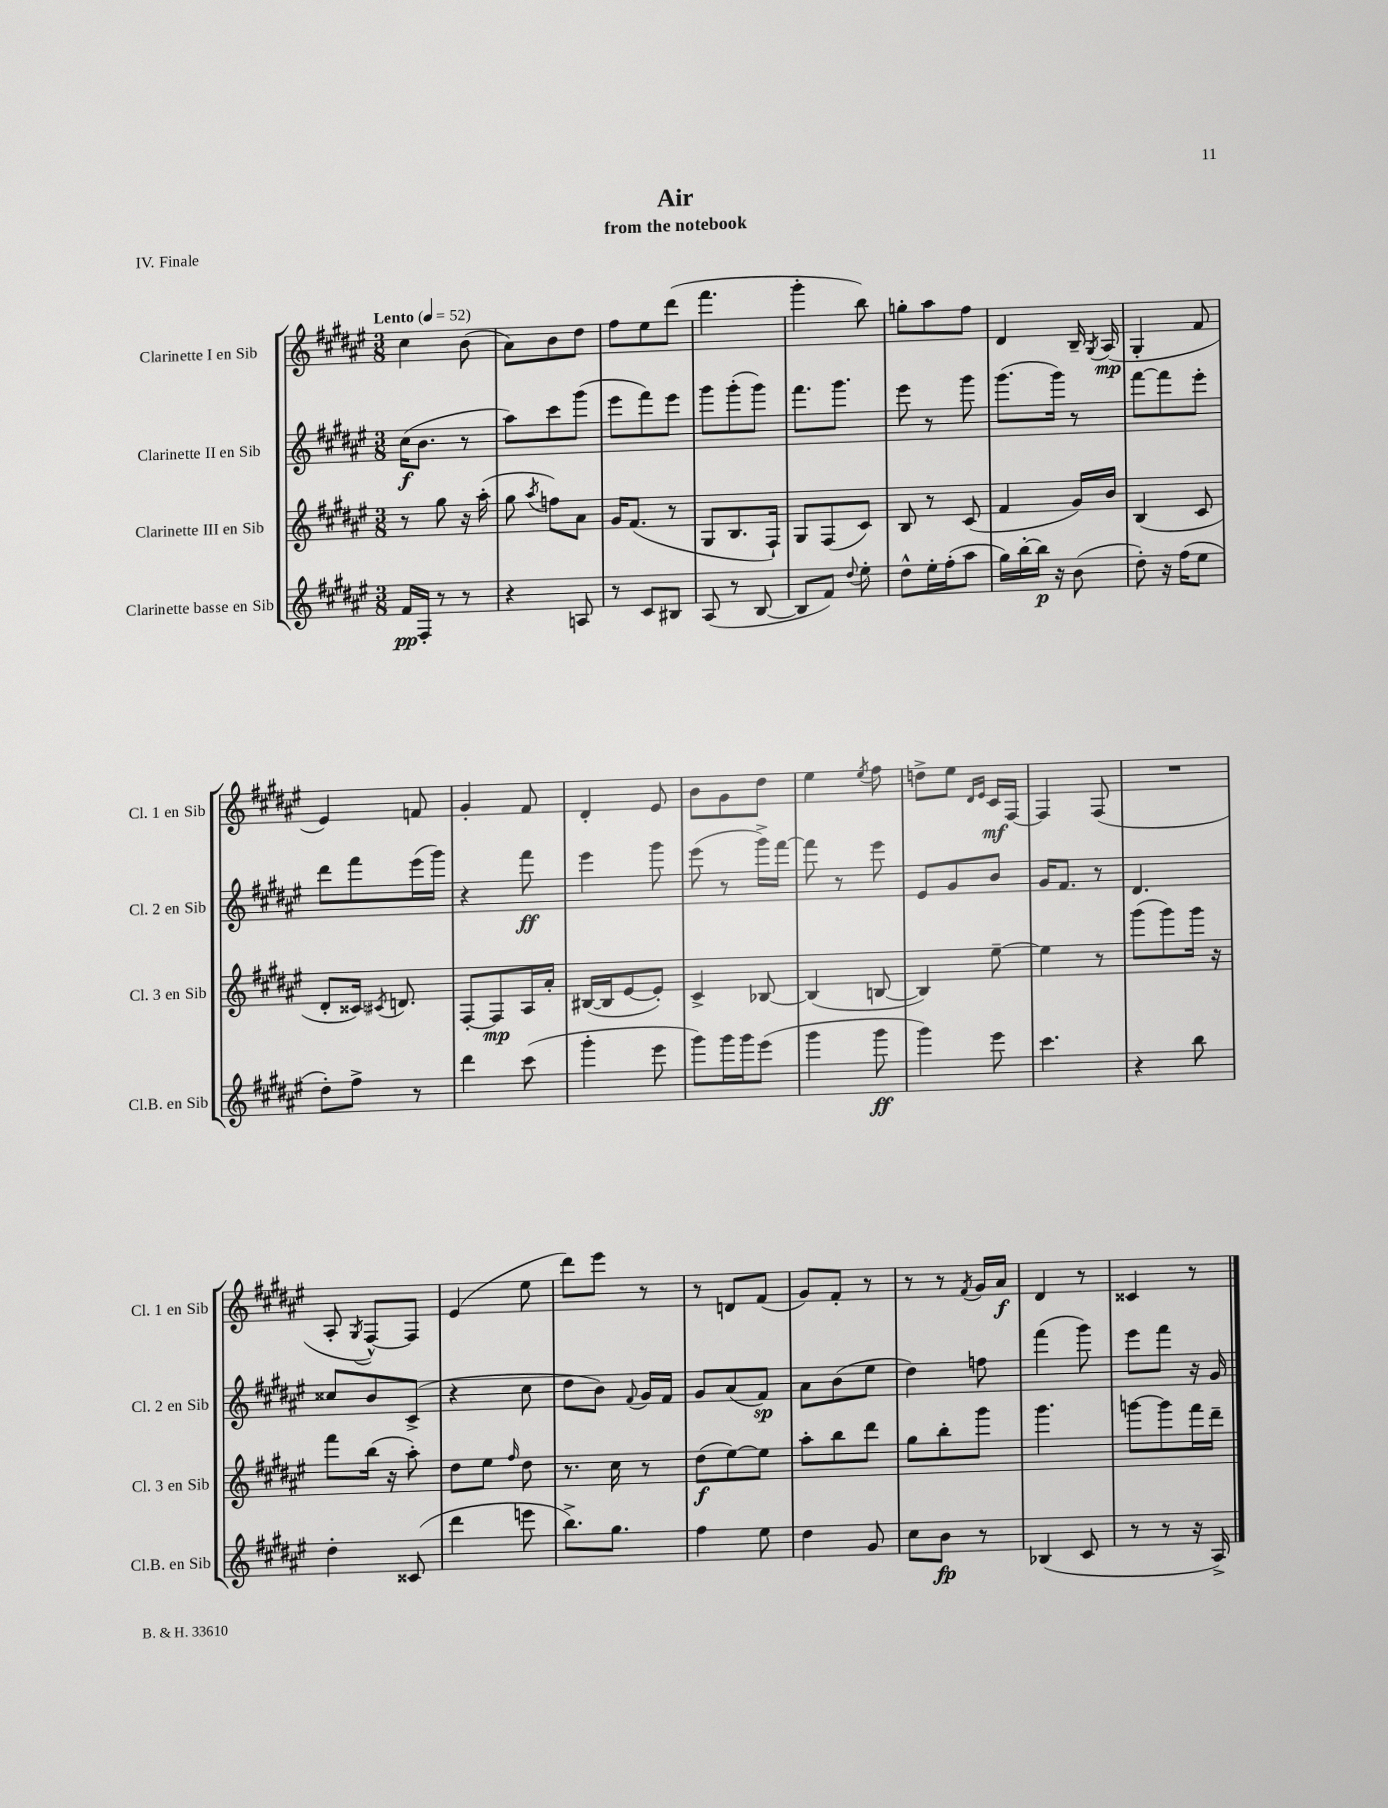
\header { title = "Air" subtitle = "from the notebook" piece = "IV. Finale" }
<<
\new StaffGroup <<
\new Staff = "s0" \with { instrumentName = "Clarinette I en Sib" shortInstrumentName = "Cl. 1 en Sib" } {
    \clef treble \key fis \major \numericTimeSignature \time 3/8 \tempo "Lento" 4 = 52
    \autoBeamOff cis''4 b'8( |
    ais'8[) b'8 dis''8] |
    fis''8[ eis''8 dis'''8]( |
    fis'''4. |
    gis'''4-. b''8) |
    g''8[-. ais''8 fis''8] |
    dis'4 b16-- \acciaccatura { gis8 } ais16\mp( |
    gis4-. fis'8 |
    eis'4) f'8 |
    gis'4-. fis'8 |
    dis'4-. eis'8 |
    b'8[ gis'8 dis''8] |
    eis''4 \acciaccatura { eis''8 } fis''8 |
    d''8[-> eis''8] \grace { dis'16[ eis'16] } cis'16[\mf fis16]~ |
    fis4 fis8( |
    R4. |
    ais8-. \acciaccatura { gis8 } fis8[~-^) fis8] |
    eis'4( eis''8 |
    dis'''8[) eis'''8] r8 |
    r8 d'8[ fis'8]( |
    gis'8[) fis'8]-. r8 |
    r8 r8 \acciaccatura { fis'8 } gis'16[ ais'16]\f |
    dis'4 r8 |
    cisis'4 r8 \bar "|." |
}
\new Staff = "s1" \with { instrumentName = "Clarinette II en Sib" shortInstrumentName = "Cl. 2 en Sib" } {
    \clef treble \key fis \major \numericTimeSignature \time 3/8
    \autoBeamOff cis''16[\f( b'8.] r8 |
    ais''8[) cis'''8 gis'''8]( |
    eis'''8[ fis'''8) eis'''8] |
    gis'''8[ gis'''8-.( gis'''8]) |
    fis'''8.[ gis'''8.] |
    eis'''8 r8 gis'''8 |
    gis'''8.[( gis'''16]) r8 |
    fis'''8[~ fis'''8 eis'''8]-. |
    dis'''8[ fis'''8 eis'''16( gis'''16]) |
    r4 fis'''8\ff |
    eis'''4 gis'''8 |
    eis'''8( r8 gis'''16[->) fis'''16]~ |
    fis'''8 r8 eis'''8 |
    eis'8[ gis'8 b'8] |
    gis'16[ fis'8.] r8 |
    dis'4. |
    cisis''8[ b'8 cis'8]->( |
    r4 cis''8 |
    dis''8[ b'8]) \appoggiatura { fis'8 } gis'16[ fis'16] |
    gis'8[ ais'8( fis'8]\sp) |
    ais'8[ b'8( eis''8] |
    dis''4) f''8 |
    fis'''4( gis'''8) |
    eis'''8[ fis'''8] r16 gis'16 \bar "|." |
}
\new Staff = "s2" \with { instrumentName = "Clarinette III en Sib" shortInstrumentName = "Cl. 3 en Sib" } {
    \clef treble \key fis \major \numericTimeSignature \time 3/8
    \autoBeamOff r8 gis''8 r16 ais''16-.( |
    gis''8 \acciaccatura { ais''8 } f''8[) ais'8] |
    gis'16[ fis'8.]( r8 |
    gis8[ b8. fis16]-!) |
    gis8[ fis8( cis'8]) |
    b8 r8 cis'8( |
    fis'4 gis'16[) b'16] |
    b4( cis'8 |
    dis'8[-. cisis'16]) \acciaccatura { cis'8 } d'8. |
    fis8[~-. fis8\mp ais16 ais'16]-. |
    bis16[~( bis16 eis'8~ eis'8]-.) |
    cis'4-> bes8~ |
    bes4( b8~ |
    b4) eis''8~-- |
    eis''4 r8 |
    gis'''8[( gis'''8) gis'''16] r16 |
    fis'''8[ b''16]( r16 ais''8-.) |
    dis''8[ eis''8] \grace { fis''16 } dis''8 |
    r8. cis''16 r8 |
    dis''8[\f( eis''8~) eis''8] |
    ais''8[-. b''8 dis'''8] |
    gis''8[ b''8-. gis'''8] |
    gis'''4. |
    g'''8[~ g'''8 fis'''16 dis'''16]-- \bar "|." |
}
\new Staff = "s3" \with { instrumentName = "Clarinette basse en Sib" shortInstrumentName = "Cl.B. en Sib" } {
    \clef treble \key fis \major \numericTimeSignature \time 3/8
    \autoBeamOff fis'16[\pp fis16]-. r8 r8 |
    r4 a8 |
    r8 cis'8[ bis8] |
    ais8( r8 b8~ |
    b8[ fis'8]) \appoggiatura { dis''8 } eis''8-. |
    dis''8[-^ eis''16-. fis''16-.( ais''8] |
    gis''16[) b''16~-. b''16]\p r16 b'8( |
    dis''8-.) r16 fis''16[( eis''8] |
    dis''8[-.) fis''8]-> r8 |
    dis'''4 cis'''8( |
    gis'''4-. eis'''8 |
    gis'''8[) gis'''16 gis'''16 eis'''8]( |
    gis'''4 gis'''8\ff |
    gis'''4) eis'''8 |
    cis'''4. |
    r4 b''8 |
    dis''4-. cisis'8( |
    dis'''4 e'''8 |
    b''8.[->) gis''8.] |
    fis''4 eis''8 |
    dis''4 gis'8 |
    cis''8[ b'8]\fp r8 |
    bes4( cis'8 |
    r8 r8 r16 ais16->) \bar "|." |
}
>>
>>
\layout { \context { \Score \remove "Bar_number_engraver" } }
